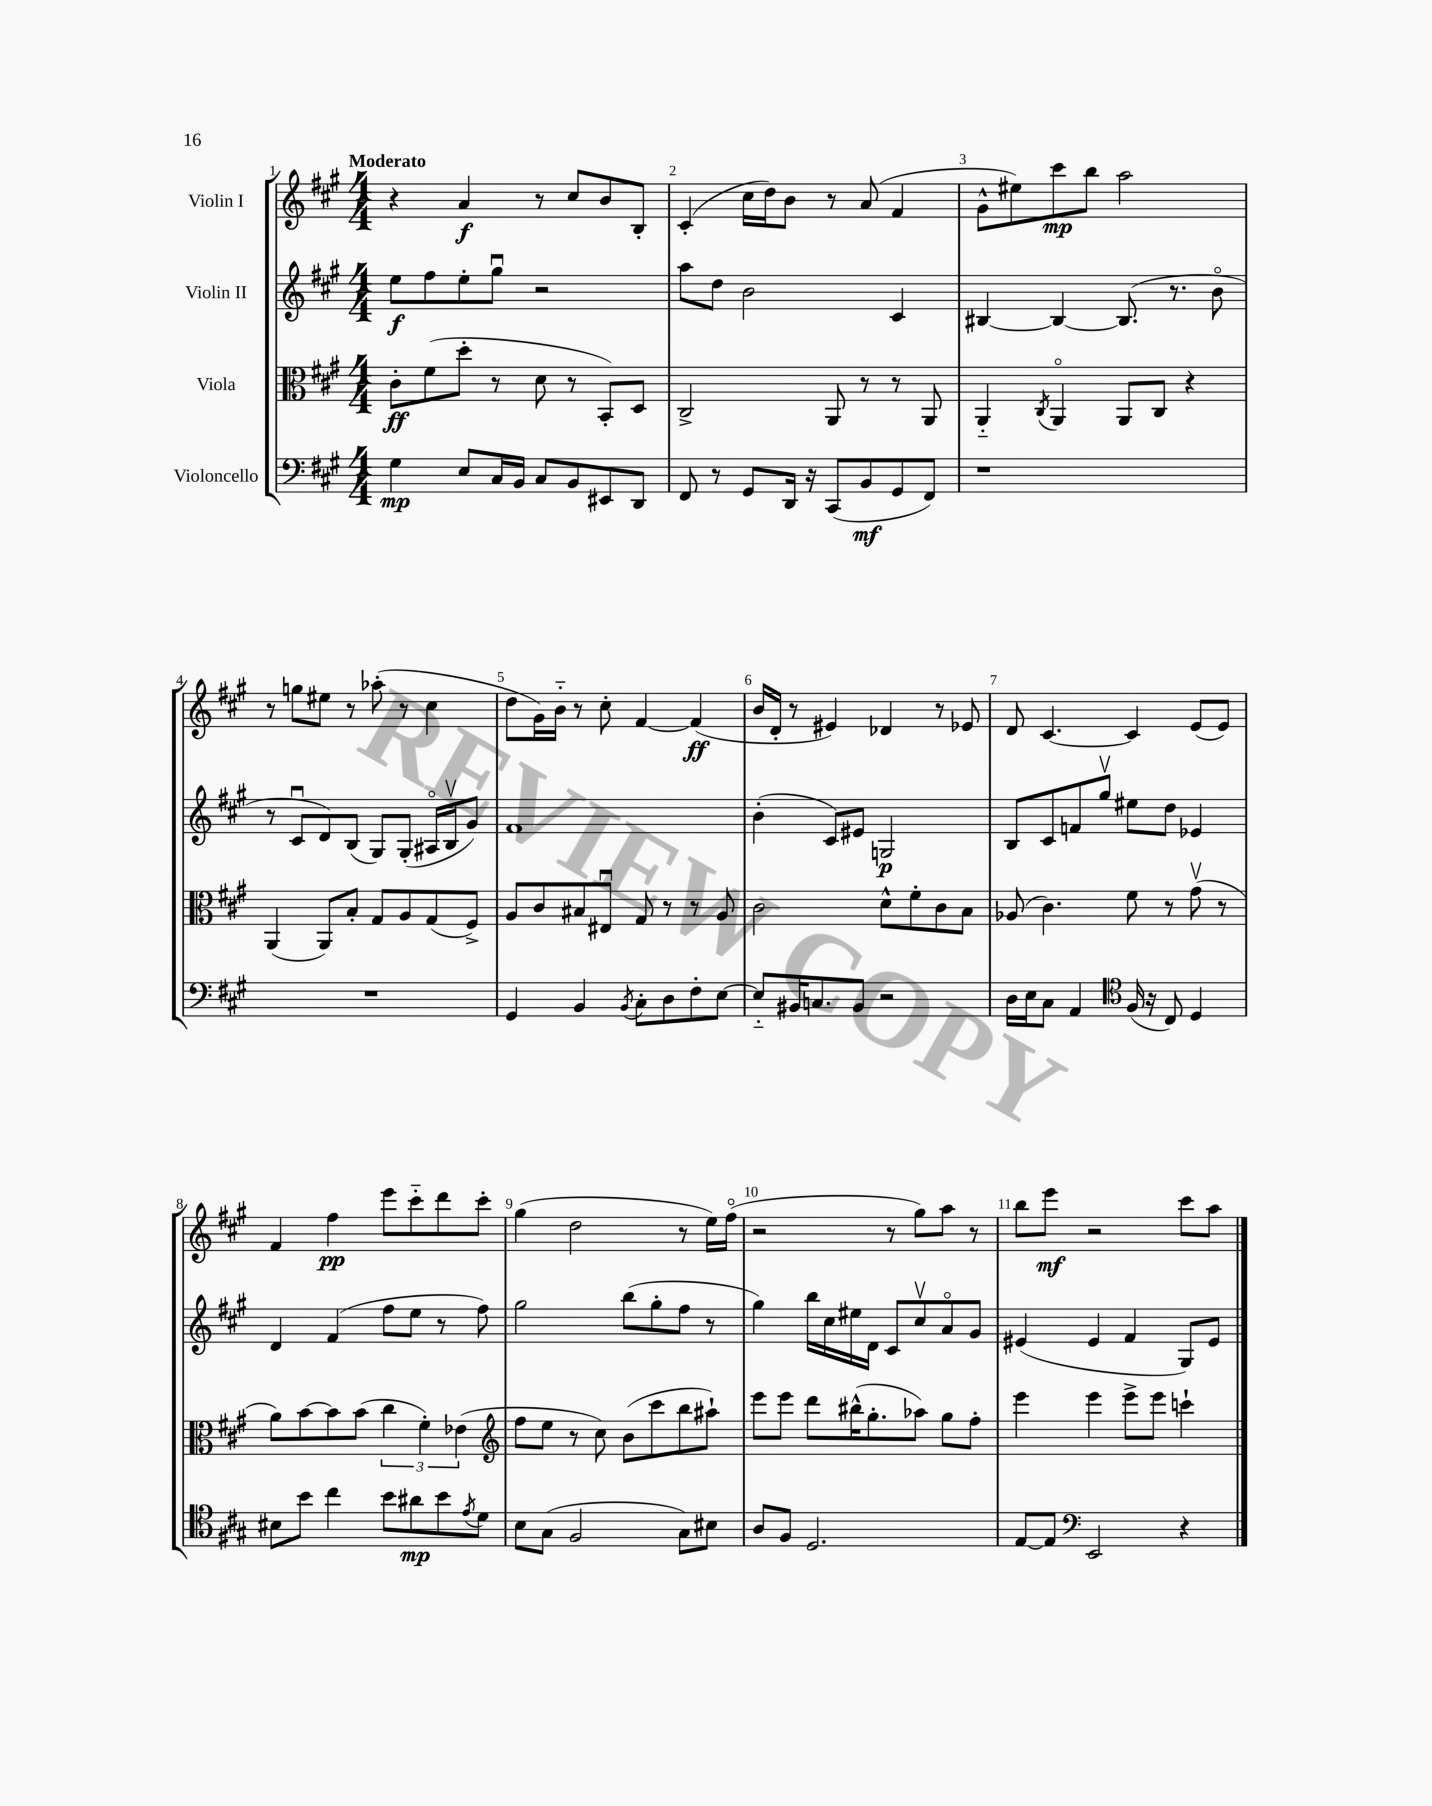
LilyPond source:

<<
\new StaffGroup <<
\new Staff = "s0" \with { instrumentName = "Violin I" } {
    \clef treble \key a \major \numericTimeSignature \time 4/4 \tempo "Moderato"
    r4 a'4\f r8 cis''8 b'8 b8-. |
    cis'4-.( cis''16 d''16) b'8 r8 a'8( fis'4 |
    gis'8-^ eis''8) cis'''8\mp b''8 a''2 |
    r8 g''8 eis''8 r8 aes''8-.( r8 cis''4 |
    d''8 gis'16) b'16-_ r8 cis''8-. fis'4~ fis'4\ff( |
    b'16 d'16-. r8 eis'4) des'4 r8 ees'8 |
    d'8 cis'4.~ cis'4 e'8( e'8) |
    fis'4 fis''4\pp e'''8 cis'''8-_ d'''8 cis'''8-. |
    gis''4( d''2 r8 e''16) fis''16\flageolet( |
    r2 r8 gis''8) a''8 r8 |
    b''8 e'''8\mf r2 cis'''8 a''8 \bar "|." |
}
\new Staff = "s1" \with { instrumentName = "Violin II" } {
    \clef treble \key a \major \numericTimeSignature \time 4/4
    e''8\f fis''8 e''8-. gis''8\downbow r2 |
    a''8 d''8 b'2 cis'4 |
    bis4~ bis4~ bis8.( r8. b'8\flageolet |
    r8 cis'8\downbow d'8) b8( gis8) gis8-.( ais16\flageolet b16\upbow gis'8) |
    fis'1 |
    b'4-.( cis'8) eis'8 g2\p |
    b8 cis'8 f'8 gis''8\upbow eis''8 d''8 ees'4 |
    d'4 fis'4( fis''8 e''8 r8 fis''8) |
    gis''2 b''8( gis''8-. fis''8 r8 |
    gis''4) b''16 cis''16 eis''16 d'16 cis'8 cis''8\upbow a'8\flageolet gis'8 |
    eis'4( eis'4 fis'4 gis8) eis'8 \bar "|." |
}
\new Staff = "s2" \with { instrumentName = "Viola" } {
    \clef alto \key a \major \numericTimeSignature \time 4/4
    cis'8-.\ff fis'8( d''8-. r8 d'8 r8 b,8-.) d8 |
    cis2-> a,8 r8 r8 a,8 |
    a,4-_ \acciaccatura { cis8 } a,4\flageolet a,8 cis8 r4 |
    a,4( a,8) b8-. gis8 a8 gis8( fis8->) |
    a8 cis'8 bis8 eis8\downbow gis8 r8 r8 a8 |
    cis'2 d'8-^ fis'8-. cis'8 b8 |
    aes8( cis'4.) fis'8 r8 gis'8\upbow( r8 |
    a'8) b'8~ b'8 b'8( \tuplet 3/2 { cis''4 fis'4-.) ees'4( } |
    \clef treble fis''8 e''8 r8 cis''8) b'8( cis'''8 b''8 ais''8-!) |
    e'''8 e'''8 d'''8 bis''16-^( gis''8.-. aes''8) gis''8 fis''8-. |
    e'''4 e'''4 e'''8-> e'''8 c'''4-! \bar "|." |
}
\new Staff = "s3" \with { instrumentName = "Violoncello" } {
    \clef bass \key a \major \numericTimeSignature \time 4/4
    gis4\mp e8 cis16 b,16 cis8 b,8 eis,8 d,8 |
    fis,8 r8 gis,8 d,16 r16 cis,8( b,8\mf gis,8 fis,8) |
    r1 |
    R1 |
    gis,4 b,4 \acciaccatura { b,8 } cis8-. d8 fis8-. e8~ |
    e8-_ bis,16 c8. bis,8 r2 |
    d16 e16 cis8 a,4 \clef tenor fis16( r16 cis8) d4 |
    bis8 b'8 cis''4 b'8 ais'8\mp b'8 \acciaccatura { e'8 } d'8 |
    b8 gis8( fis2 gis8) bis8 |
    a8 fis8 d2. |
    e8~ e8 \clef bass e,2 r4 \bar "|." |
}
>>
>>
\layout { \context { \Score \override BarNumber.break-visibility = ##(#f #t #t) barNumberVisibility = #all-bar-numbers-visible } }
